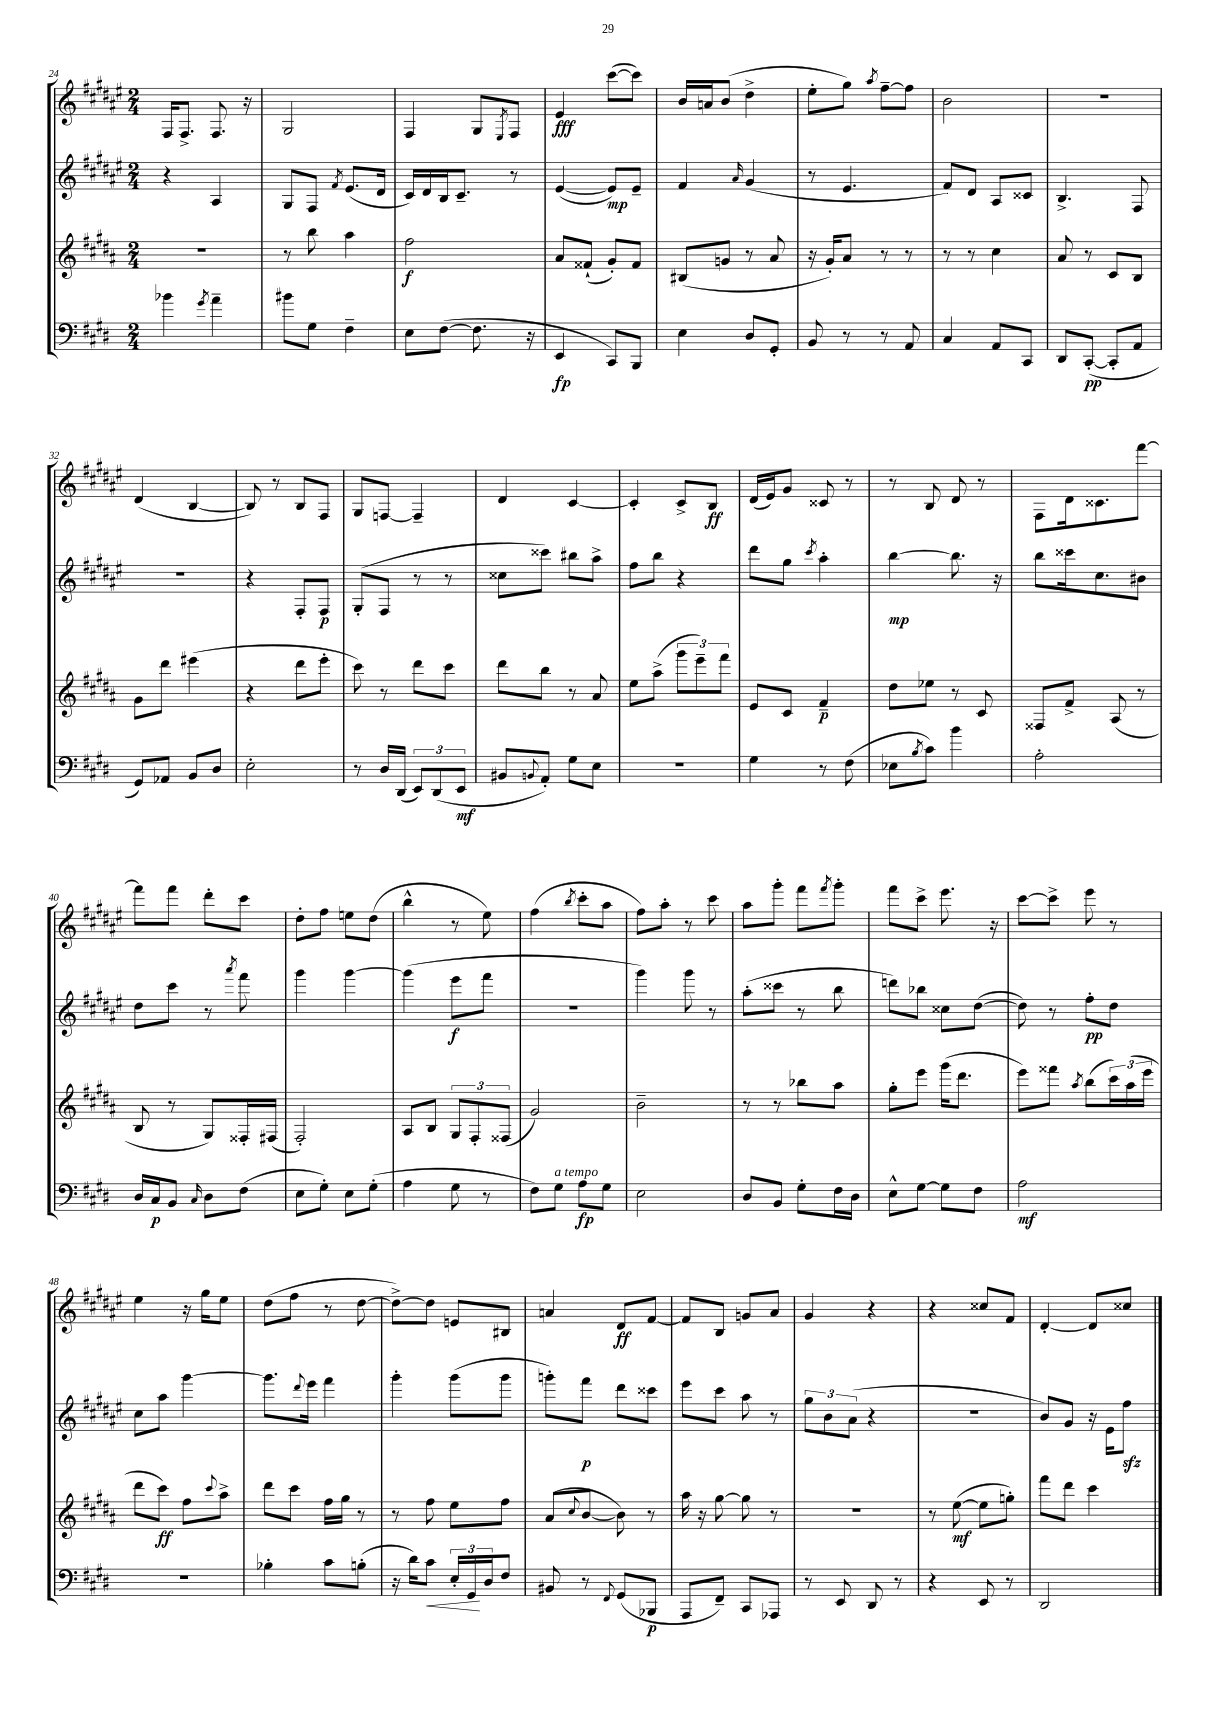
<<
\new StaffGroup <<
\new Staff = "s0" {
    \clef treble \key fis \major \numericTimeSignature \time 2/4
    fis16 fis8.-> fis8. r16 |
    gis2 |
    fis4 gis8 \acciaccatura { eis8 } fis8 |
    eis'4\fff cis'''8~( cis'''8) |
    b'16 a'16 b'8( dis''4-> |
    eis''8-. gis''8) \acciaccatura { ais''8 } fis''8~-- fis''8 |
    b'2 |
    r2 |
    dis'4( b4~ |
    b8) r8 b8 fis8 |
    gis8 f8~ f4-- |
    dis'4 cis'4~ |
    cis'4-. cis'8-> b8\ff |
    dis'16( eis'16) gis'8 cisis'8 r8 |
    r8 b8 dis'8 r8 |
    fis8 dis'16 cisis'8. fis'''8~ |
    fis'''8 fis'''8 dis'''8-. cis'''8 |
    dis''8-. fis''8 e''8 dis''8( |
    b''4-^ r8 eis''8) |
    fis''4( \acciaccatura { b''8 } cis'''8-. ais''8 |
    fis''8) ais''8-. r8 cis'''8 |
    ais''8 gis'''8-. fis'''8 \acciaccatura { fis'''8 } gis'''8-. |
    fis'''8 cis'''8-> eis'''8. r16 |
    cis'''8~ cis'''8-> eis'''8 r8 |
    eis''4 r16 gis''16 eis''8 |
    dis''8( fis''8 r8 dis''8~ |
    dis''8~->) dis''8 e'8 bis8 |
    a'4 dis'8\ff fis'8~ |
    fis'8 b8 g'8 ais'8 |
    gis'4 r4 |
    r4 cisis''8 fis'8 |
    dis'4~-. dis'8 cisis''8 \bar "|." |
}
\new Staff = "s1" {
    \clef treble \key fis \major \numericTimeSignature \time 2/4
    r4 ais4 |
    gis8 fis8 \acciaccatura { fis'8 } eis'8.( dis'16 |
    cis'16) dis'16 b16 cis'8.-- r8 |
    eis'4~( eis'8\mp) eis'8-- |
    fis'4 \grace { ais'16 } gis'4( |
    r8 eis'4. |
    fis'8) dis'8 ais8 cisis'8 |
    b4.-> fis8 |
    R2 |
    r4 fis8-. fis8\p |
    gis8-.( fis8 r8 r8 |
    cisis''8 cisis'''8) bis''8 ais''8-> |
    fis''8 b''8 r4 |
    dis'''8 gis''8 \acciaccatura { cis'''8 } ais''4-. |
    b''4~\mp b''8. r16 |
    b''8 cisis'''16 cis''8. bis'8 |
    dis''8 cis'''8 r8 \acciaccatura { ais'''8 } fis'''8 |
    gis'''4 gis'''4~ |
    gis'''4( eis'''8\f fis'''8 |
    R2 |
    gis'''4) gis'''8 r8 |
    ais''8-.( cisis'''8 r8 b''8 |
    d'''8) bes''8 cisis''8 dis''8~( |
    dis''8) r8 fis''8-.\pp dis''8 |
    cis''8 ais''8 gis'''4~ |
    gis'''8. \appoggiatura { dis'''8 } eis'''16 fis'''4 |
    gis'''4-. gis'''8( gis'''8 |
    g'''8-.) fis'''8\p dis'''8 cisis'''8 |
    eis'''8 cis'''8 ais''8 r8 |
    \tuplet 3/2 { gis''8 b'8 ais'8( } r4 |
    r2 |
    b'8) gis'8 r16 eis'16 fis''8\sfz \bar "|." |
}
\new Staff = "s2" {
    \clef treble \key b \major \numericTimeSignature \time 2/4
    r2 |
    r8 b''8 ais''4 |
    fis''2\f |
    ais'8 fisis'8-!( gis'8-.) fisis'8 |
    bis8( g'8 r8 ais'8 |
    r16 gis'16-.) ais'8 r8 r8 |
    r8 r8 cis''4 |
    ais'8 r8 cis'8 b8 |
    gis'8 dis'''8 eis'''4( |
    r4 dis'''8 e'''8-. |
    cis'''8) r8 dis'''8 cis'''8 |
    dis'''8 b''8 r8 ais'8 |
    e''8 ais''8->( \tuplet 3/2 { gis'''8 e'''8--) fis'''8 } |
    e'8 cis'8 fis'4--\p |
    dis''8 ees''8 r8 cis'8 |
    fisis8 fis'8-> ais8( r8 |
    b8 r8 gis8) fisis16-. fis16( |
    fis2-.) |
    ais8 b8 \tuplet 3/2 { gis8 fis8-. fisis8( } |
    gis'2) |
    b'2-- |
    r8 r8 bes''8 ais''8 |
    gis''8-. e'''8 gis'''16( dis'''8. |
    e'''8) fisis'''8 \acciaccatura { ais''8 } b''8( \tuplet 3/2 { cis'''16) ais''16( e'''16 } |
    dis'''8 cis'''8\ff) fis''8 \appoggiatura { cis'''8 } ais''8-> |
    dis'''8 cis'''8 fis''16 gis''16 r8 |
    r8 fis''8 e''8 fis''8 |
    ais'8( \appoggiatura { cis''8 } b'8~ b'8) r8 |
    ais''16 r16 gis''8~ gis''8 r8 |
    r2 |
    r8 e''8~\mf( e''8 g''8-.) |
    fis'''8 dis'''8 cis'''4 \bar "|." |
}
\new Staff = "s3" {
    \clef bass \key e \major \numericTimeSignature \time 2/4
    bes'4 \acciaccatura { gis'8 } a'4-- |
    bis'8 gis8 fis4-- |
    e8 fis8~( fis8. r16 |
    e,4\fp cis,8) b,,8 |
    e4 dis8 gis,8-. |
    b,8 r8 r8 a,8 |
    cis4 a,8 cis,8 |
    dis,8 cis,8~-.\pp( cis,8-. a,8 |
    gis,8) aes,8 b,8 dis8 |
    e2-. |
    r8 dis16 dis,16( \tuplet 3/2 { e,8) dis,8( e,8\mf } |
    bis,8 \appoggiatura { b,8 } a,8-.) gis8 e8 |
    r2 |
    gis4 r8 fis8( |
    ees8 \acciaccatura { b8 } cis'8) b'4 |
    a2-. |
    dis16 cis16\p b,8 \grace { cis16 } dis8 fis8( |
    e8 gis8-.) e8 gis8-.( |
    a4 gis8 r8 |
    fis8) gis8^\markup { \italic "a tempo" } a8\fp gis8 |
    e2 |
    dis8 b,8 gis8-. fis16 dis16 |
    e8-^ gis8~ gis8 fis8 |
    a2\mf |
    r2 |
    bes4-. cis'8 b8-.( |
    r16 dis'16) cis'8\< \tuplet 3/2 { e16-. gis,16\! dis16 } fis8 |
    bis,8 r8 \appoggiatura { fis,8 } gis,8( bes,,8\p |
    a,,8 fis,8--) cis,8 aes,,8 |
    r8 e,8 dis,8 r8 |
    r4 e,8 r8 |
    dis,2 \bar "|." |
}
>>
>>
\layout { \context { \Score currentBarNumber = #24 } }
